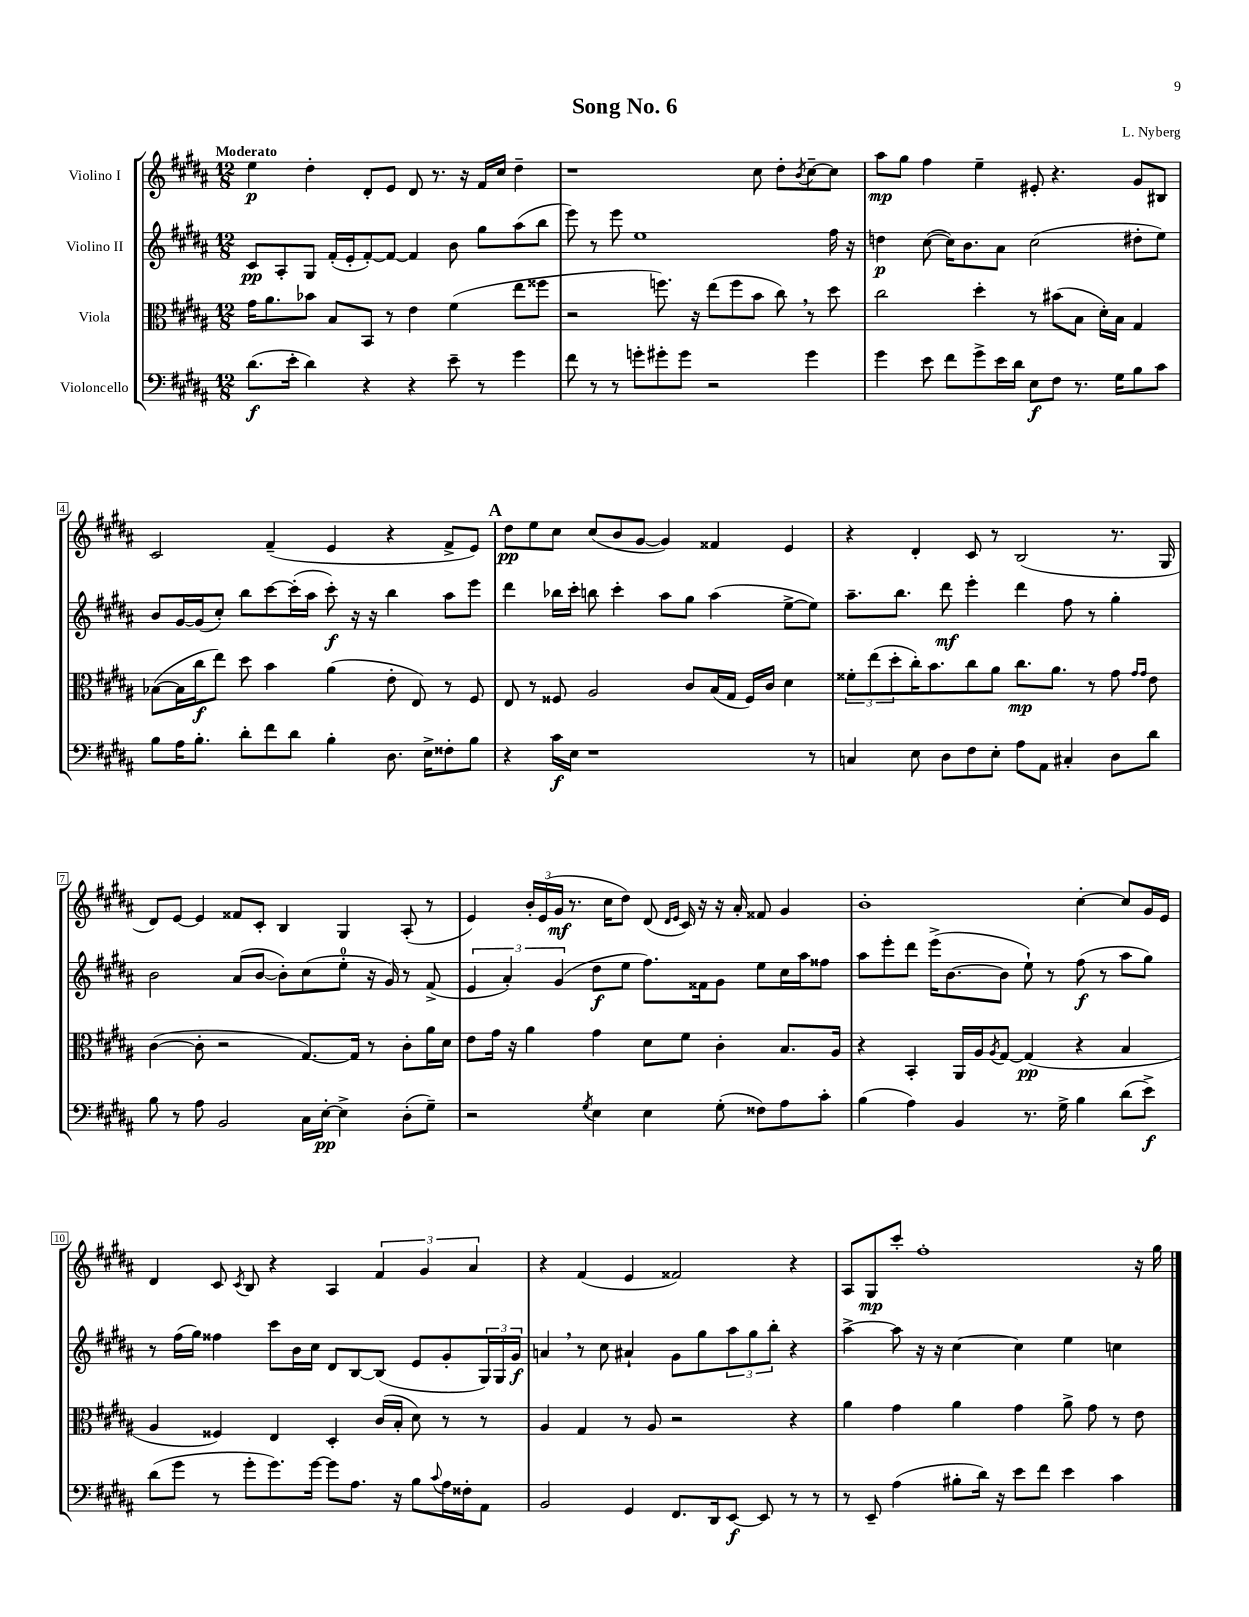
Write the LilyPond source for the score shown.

\header { title = "Song No. 6" composer = "L. Nyberg" }
<<
\new StaffGroup <<
\new Staff = "s0" \with { instrumentName = "Violino I" } {
    \clef treble \key b \major \numericTimeSignature \time 12/8 \tempo "Moderato"
    e''4\p dis''4-. dis'8-. e'8 dis'8 r8. r16 fis'16 cis''16 dis''4-- |
    r1 cis''8 dis''8-. \acciaccatura { b'8 } cis''8~-- cis''8 |
    ais''8\mp gis''8 fis''4 e''4-- eis'8-. r4. gis'8 bis8 |
    cis'2 fis'4--( e'4 r4 fis'8-> e'8) |
    \mark \markup { \bold "A" } dis''8\pp e''8 cis''8 cis''8( b'8 gis'8~ gis'4) fisis'4 e'4 |
    r4 dis'4-. cis'8 r8 b2( r8. gis16 |
    dis'8) e'8~ e'4 fisis'8 cis'8-. b4 gis4 ais8-.( r8 |
    e'4) \tuplet 3/2 { b'16-. e'16( gis'16\mf } r8. cis''16 dis''8) dis'8( \grace { dis'16 e'16 } cis'16) r16 r16 ais'16-. fisis'8 gis'4 |
    b'1-. cis''4~-. cis''8 gis'16 e'16 |
    dis'4 cis'8 \acciaccatura { cis'8 } b8 r4 ais4 \tuplet 3/2 { fis'4 gis'4 ais'4 } |
    r4 fis'4( e'4 fisis'2) r4 |
    ais8 gis8\mp cis'''8-. fis''1-. r16 gis''16 \bar "|." |
}
\new Staff = "s1" \with { instrumentName = "Violino II" } {
    \clef treble \key b \major \numericTimeSignature \time 12/8
    cis'8\pp ais8-. gis8 fis'16-.( e'16-. fis'8~-.) fis'8~ fis'4 b'8 gis''8 ais''8( b''8 |
    e'''8) r8 e'''8 e''1 fis''16 r16 |
    d''4\p cis''8~( cis''16) b'8. ais'8 cis''2( dis''8-. e''8) |
    b'8 gis'16~ gis'16( cis''8-.) b''8 cis'''8~ cis'''16-.( ais''16 cis'''8-.\f) r16 r16 b''4 ais''8 e'''8 |
    \mark \markup { \bold "A" } dis'''4 bes''16 cis'''16-. b''8 cis'''4-. ais''8 gis''8 ais''4( e''8~-> e''8) |
    ais''8.-- b''8. dis'''8\mf e'''4-. dis'''4 fis''8 r8 gis''4-. |
    b'2 ais'8( b'8~ b'8-.) cis''8( e''8-0-. r16 gis'16) r8 fis'8->( |
    \tuplet 3/2 { e'4 ais'4-.) gis'4( } dis''8\f e''8 fis''8.) fisis'16 gis'8 e''8 cis''16 ais''16 fisis''8 |
    ais''8 e'''8-. dis'''8 e'''16->( b'8.~ b'8 e''8-!) r8 fis''8\f( r8 ais''8 gis''8) |
    r8 fis''16( gis''16) fisis''4 cis'''8 b'16 cis''16 dis'8 b8~ b8( e'8 gis'8-. \tuplet 3/2 { gis16) gis16 gis'16\f } |
    a'4 \breathe r8 cis''8 ais'4-! gis'8 gis''8 \tuplet 3/2 { ais''8 gis''8 b''8-. } r4 |
    ais''4~-> ais''8 r16 r16 cis''4~ cis''4 e''4 c''4 \bar "|." |
}
\new Staff = "s2" \with { instrumentName = "Viola" } {
    \clef alto \key b \major \numericTimeSignature \time 12/8
    gis'16 ais'8. bes'8 b8 b,8 r8 e'4 fis'4( e''8 fisis''8 |
    r2 f''8.) r16 e''8( f''8 b'8 cis''8) \breathe r8 dis''8 |
    cis''2 dis''4-. r8 bis'8( b8 dis'16-.) b16 gis4 |
    bes8~( bes16 cis''16\f e''8) dis''8 b'4 ais'4( e'8-. e8) r8 fis8 |
    \mark \markup { \bold "A" } e8 r8 fisis8 ais2 cis'8 b16( gis16 fisis16) cis'16 dis'4 |
    \tuplet 3/2 { fisis'8-. e''8( dis''8-. } cis''16-.) b'8. cis''8 ais'8 cis''8.\mp ais'8. r8 gis'8 \grace { gis'16 gis'16 } e'8 |
    cis'4~( cis'8-. r2 gis8.~) gis16 r8 cis'8-. ais'16 dis'16 |
    e'8 gis'16 r16 ais'4 gis'4 dis'8 fis'8 cis'4-. b8. ais16 |
    r4 b,4-. ais,16 ais16 \acciaccatura { ais8 } gis8~ gis4\pp( r4 b4 |
    ais4 fisis4) e4 dis4-. cis'16( b16-. dis'8) r8 r8 |
    ais4 gis4 r8 ais8 r2 r4 |
    ais'4 gis'4 ais'4 gis'4 ais'8-> gis'8 r8 e'8 \bar "|." |
}
\new Staff = "s3" \with { instrumentName = "Violoncello" } {
    \clef bass \key b \major \numericTimeSignature \time 12/8
    dis'8.\f( e'16-. dis'4) r4 r4 e'8-- r8 gis'4 |
    fis'8 r8 r8 g'8-. gis'8-. gis'8 r2 gis'4 |
    gis'4 e'8 fis'8 gis'8-> e'16 dis'16 e8\f fis8 r8. gis16 b8 cis'8 |
    b8 ais16 b8.-. dis'8-. fis'8 dis'8 b4-. dis8. e16-> fisis8-. b8 |
    \mark \markup { \bold "A" } r4 cis'16\f e16 r1 r8 |
    c4 e8 dis8 fis8 e8-. ais8 ais,8 cis4-. dis8 dis'8 |
    b8 r8 ais8 b,2 cis16 e16~-.\pp e4-> dis8-.( gis8--) |
    r2 \acciaccatura { gis8 } e4 e4 gis8-.( fisis8) ais8 cis'8-. |
    b4( ais4) b,4 r8. gis16-> b4 dis'8( e'8->\f) |
    dis'8( gis'8 r8 gis'8-. gis'8.) gis'16~ gis'8 ais8. r16 b8 \appoggiatura { cis'8 } ais16 fisis16-. ais,8 |
    b,2 gis,4 fis,8. dis,16 e,8~\f e,8 r8 r8 |
    r8 e,8-- ais4( bis8-. dis'16) r16 e'8 fis'8 e'4 cis'4 \bar "|." |
}
>>
>>
\layout { \context { \Score \override BarNumber.stencil = #(make-stencil-boxer 0.1 0.3 ly:text-interface::print) } }
